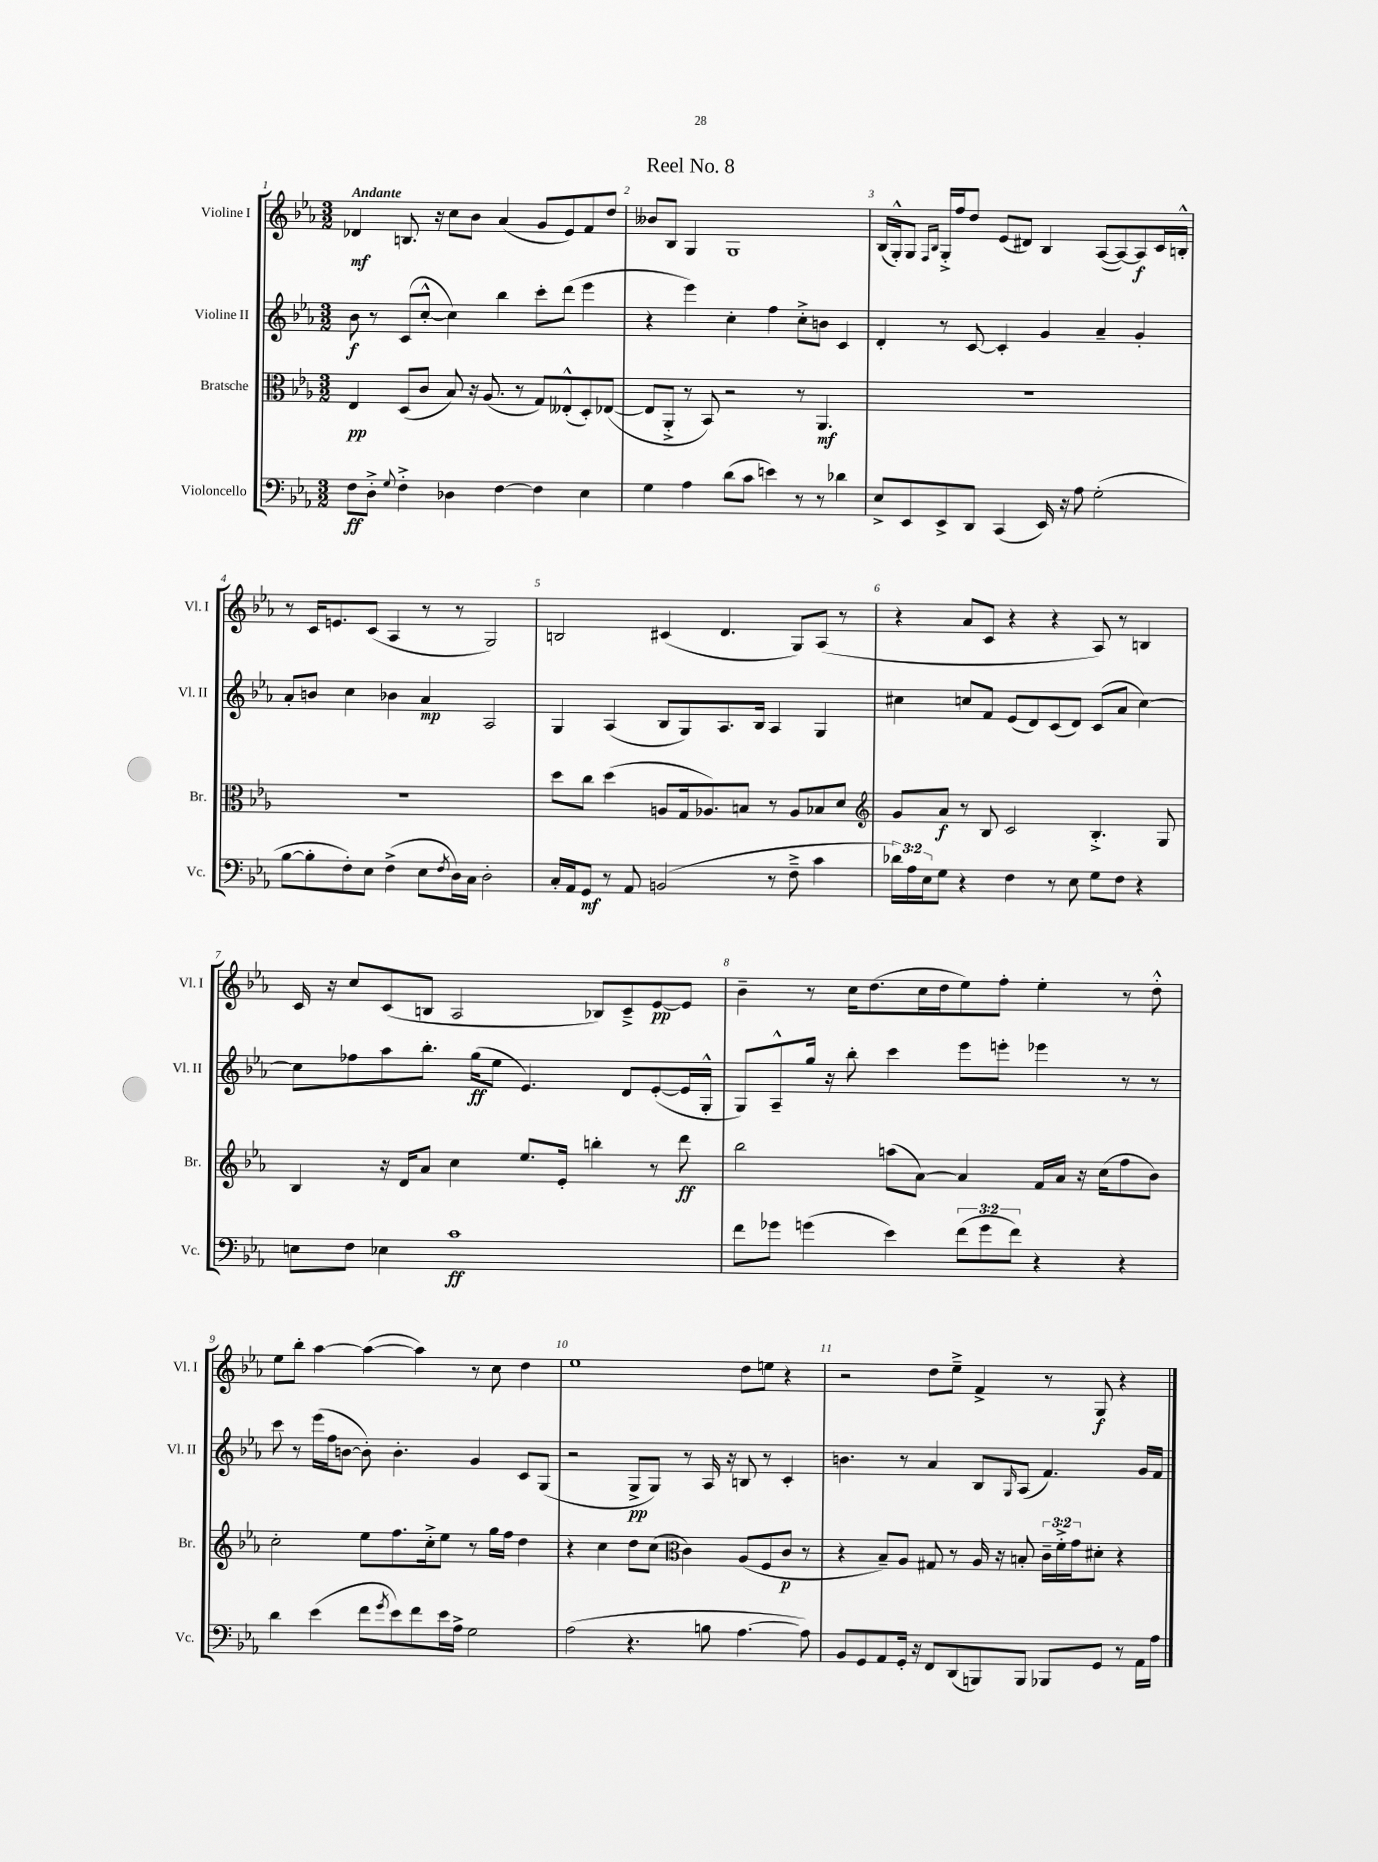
\header { title = "Reel No. 8" }
<<
\new StaffGroup <<
\new Staff = "s0" \with { instrumentName = "Violine I" shortInstrumentName = "Vl. I" } {
    \clef treble \key ees \major \numericTimeSignature \time 3/2 \tempo "Andante"
    des'4\mf b8. r16 c''8 bes'8 aes'4( g'8 ees'8) f'8 d''8 |
    beses'8 bes8 g4 g1 |
    bes16( g16-.-^) g8 \grace { f16 bes16 } g16-.-> f''16 d''8 ees'8( dis'8) bes4 aes8~( aes8~) aes8\f c'16 b16-.-^ |
    r8 c'16 e'8. c'8( aes4 r8 r8 g2) |
    b2 cis'4( d'4. g8) aes8( r8 |
    r4 aes'8 c'8 r4 r4 aes8) r8 b4 |
    c'16 r16 c''8 c'8( b8 aes2 bes8) c'8---> ees'8~\pp ees'8 |
    bes'4-- r8 c''16 d''8.( c''16 d''16 ees''8) f''8-. ees''4-. r8 d''8-.-^ |
    ees''8 bes''8-. aes''4~ aes''4~( aes''4) r8 c''8 d''4 |
    ees''1 d''8 e''8 r4 |
    r2 d''8 ees''8---> f'4-> r8 g8\f r4 \bar "|." |
}
\new Staff = "s1" \with { instrumentName = "Violine II" shortInstrumentName = "Vl. II" } {
    \clef treble \key ees \major \numericTimeSignature \time 3/2
    bes'8\f r8 c'8( c''8~-.-^ c''4) bes''4 c'''8-. d'''8( ees'''4 |
    r4 ees'''4) c''4-. f''4 c''8-.-> b'8 c'4 |
    d'4-. r8 c'8~ c'4-. g'4 aes'4-- g'4-. |
    aes'8-. b'8 c''4 bes'4 aes'4\mp aes2 |
    g4 aes4( bes8 g8) aes8. bes16 aes4 g4 |
    cis''4 c''8 f'8 ees'8( d'8) c'8( d'8) c'8( aes'8 c''4~) |
    c''8 fes''8 aes''8 bes''8.-. g''16\ff( ees''8 ees'4.) d'8 ees'8~-.( ees'16 g16-.-^ |
    g8) aes8---^ g''16 r16 bes''8-. c'''4 ees'''8 e'''8-. ees'''4 r8 r8 |
    c'''8 r8 ees'''16( f''16 b'8~ b'8-.) b'4.-. g'4 c'8 g8( |
    r2 g8->\pp g8) r8 aes16 r16 b8 r8 c'4-. |
    b'4. r8 aes'4 bes8 \grace { g16 } aes8( f'4.) g'16 f'16 \bar "|." |
}
\new Staff = "s2" \with { instrumentName = "Bratsche" shortInstrumentName = "Br." } {
    \clef alto \key ees \major \numericTimeSignature \time 3/2 \override Staff.TupletNumber.text = #tuplet-number::calc-fraction-text
    ees4\pp d8( c'8 bes8) r16 aes8.( r8 g8) eeses8-.-^( d8-.) ees8~( |
    ees8 aes,8-.-> r8 bes,8) r2 r8 aes,4.\mf |
    R1. |
    R1. |
    d''8 c''8 d''4( a8 g16 aes8.) b8 r8 aes8 bes8 d'8 |
    \clef treble g'8 aes'8\f r8 bes8 c'2 bes4.-.-> g8 |
    bes4 r16 d'16 aes'8 c''4 ees''8. ees'16-. b''4-. r8 d'''8\ff |
    bes''2 a''8( aes'8~) aes'4 f'16 aes'16 r16 c''16( f''8 bes'8) |
    c''2-. ees''8 f''8. c''16-.-> ees''8 r8 g''16 f''16 d''4 |
    r4 c''4 d''8 c''8( \clef alto c'4) aes8( f8 c'8\p r8 |
    r4 bes8--) aes8 gis8 r8 aes16 r16 b8-. \tuplet 3/2 { c'16-- f'16-.-> g'16 } dis'8-. r4 \bar "|." |
}
\new Staff = "s3" \with { instrumentName = "Violoncello" shortInstrumentName = "Vc." } {
    \clef bass \key ees \major \numericTimeSignature \time 3/2 \override Staff.TupletNumber.text = #tuplet-number::calc-fraction-text
    f8\ff d8-.-> \appoggiatura { g8 } f4-.-> des4 f4~ f4 ees4 |
    g4 aes4 d'8( c'8 e'4) r8 r8 des'4 |
    ees8-> ees,8 ees,8-> d,8 c,4( ees,16) r16 aes8 g2-.( |
    bes8~ bes8-. f8-.) ees8 f4->( ees8 \acciaccatura { f8 } d16) c16 d2-. |
    c16-. aes,16 g,8\mf r8 aes,8 b,2( r8 f8---> c'4 |
    \tuplet 3/2 { des'16) aes16 ees16 } g8 r4 f4 r8 ees8 g8 f8 r4 |
    e8 f8 ees4 c'1\ff |
    f'8 ges'8 g'4( ees'4) \tuplet 3/2 { f'8( g'8 f'8) } r4 r4 |
    d'4 ees'4( f'8 \acciaccatura { g'8 } ees'8) f'8 ees'16 aes16-> g2 |
    aes2( r4. b8 aes4.~ aes8) |
    bes,8 g,8 aes,8 g,16-. r16 f,8 d,8( b,,8) b,,8 bes,,8 g,8 r8 aes,16 aes16 \bar "|." |
}
>>
>>
\layout { \context { \Score \override BarNumber.break-visibility = ##(#f #t #t) barNumberVisibility = #all-bar-numbers-visible } }
